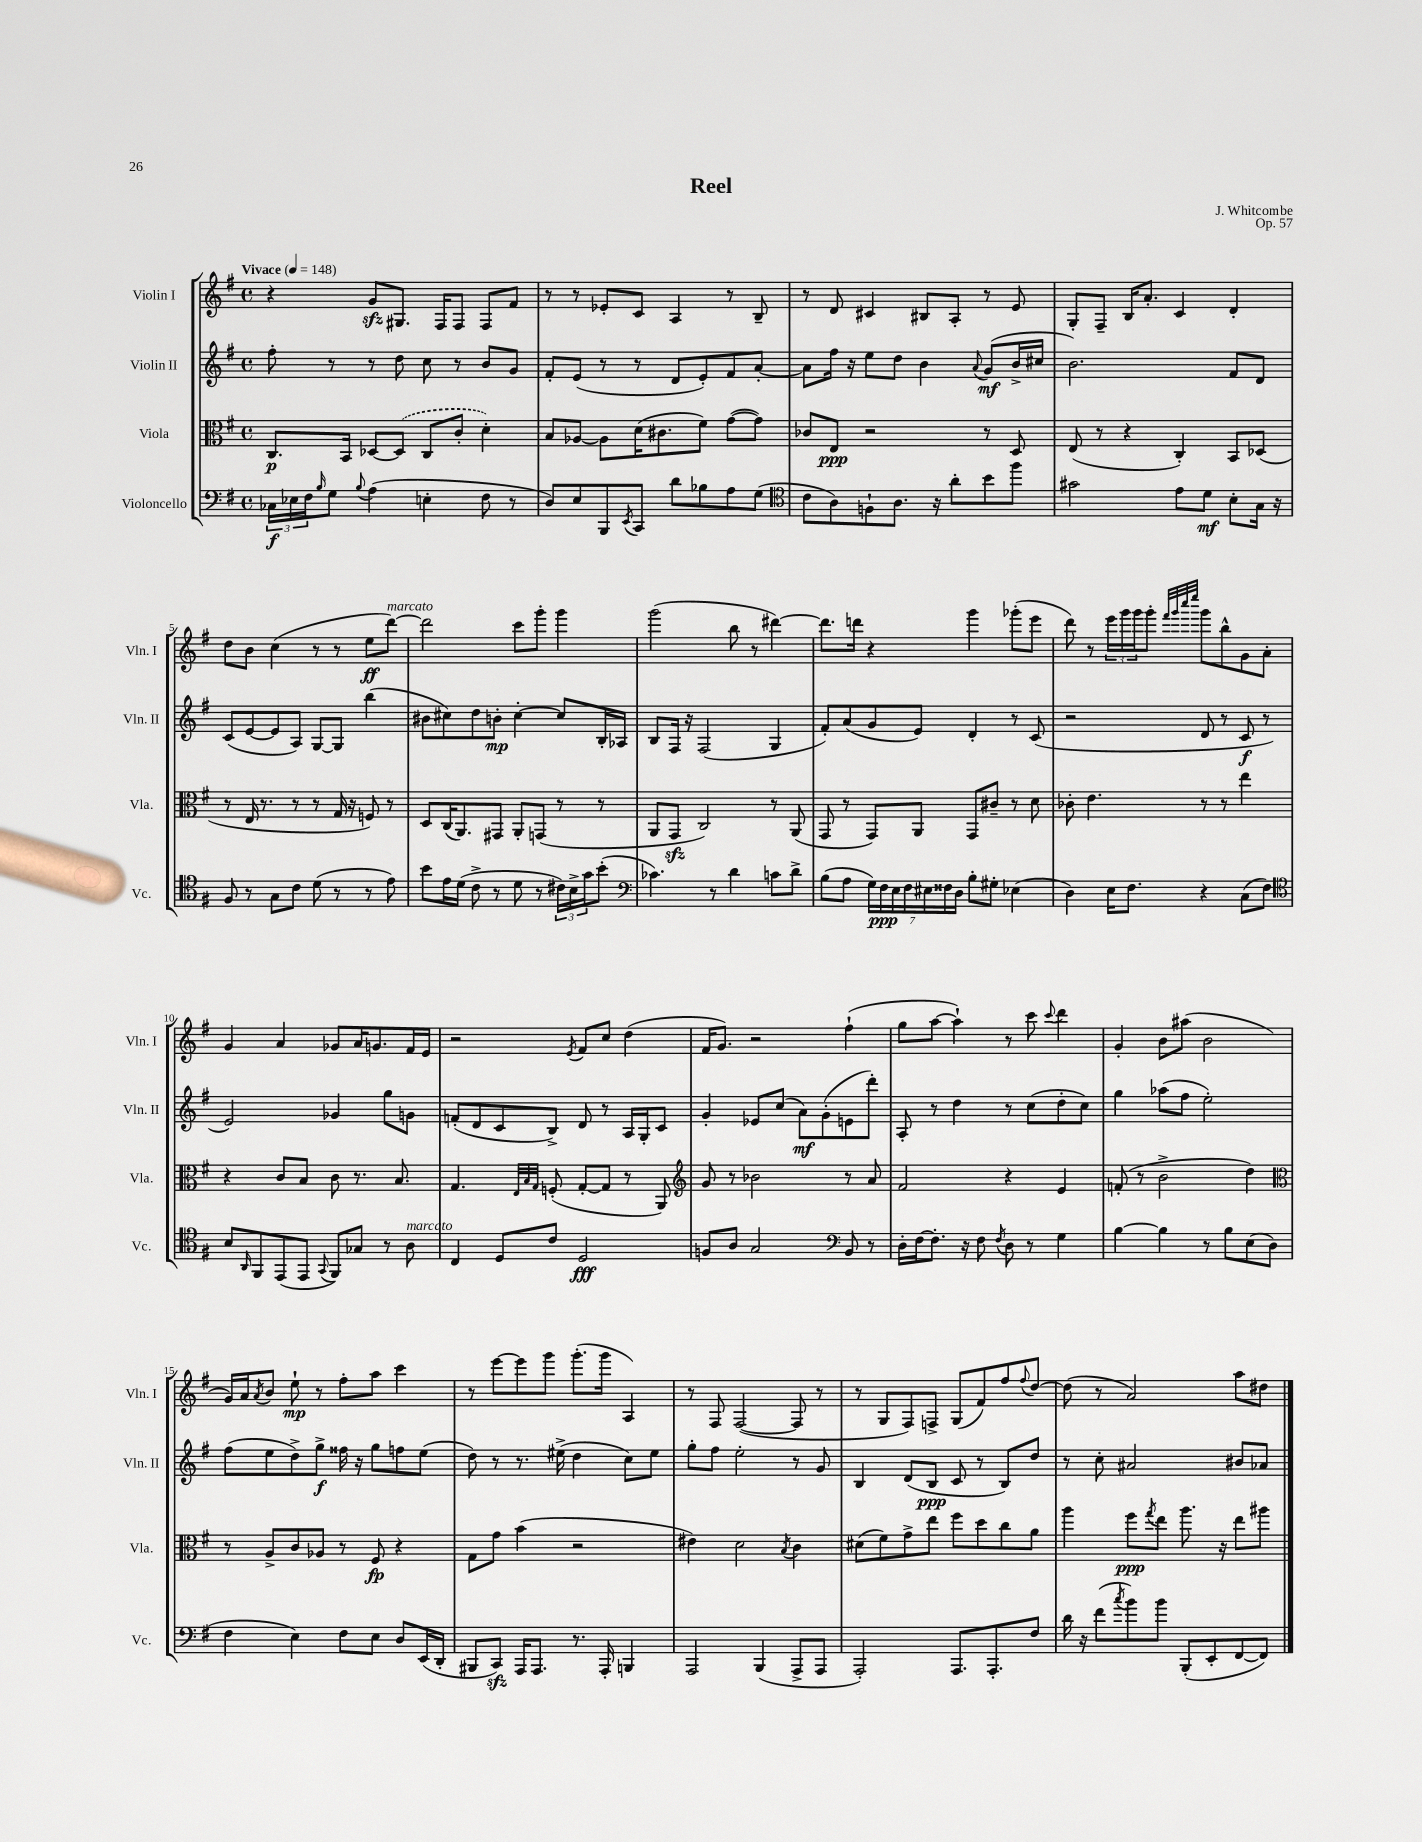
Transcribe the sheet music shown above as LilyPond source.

\header { title = "Reel" composer = "J. Whitcombe" opus = "Op. 57" }
<<
\new StaffGroup <<
\new Staff = "s0" \with { instrumentName = "Violin I" shortInstrumentName = "Vln. I" } {
    \clef treble \key g \major \defaultTimeSignature \time 4/4 \tempo "Vivace" 4 = 148
    r4 g'8\sfz gis8. fis16 fis8 fis8 fis'8 |
    r8 r8 ees'8-. c'8 a4 r8 b8-- |
    r8 d'8 cis'4 bis8 a8-. r8 e'8 |
    g8-. fis8-- b16 a'8.-. c'4 d'4-. |
    d''8 b'8 c''4( r8 r8 e''8\ff d'''8~^\markup { \italic "marcato" }) |
    d'''2 c'''8 g'''8-. g'''4 |
    g'''2( b''8 r8 dis'''4~) |
    dis'''8. d'''16 r4 g'''4 ges'''8-.( e'''8 |
    d'''8) r8 \tuplet 3/2 { e'''16 g'''16 g'''16 } g'''8-. \grace { fis'''32 g'''32 c''''32 e''''32 } g'''8 b''8-^ g'8 a'8-. |
    g'4 a'4 ges'8 a'16 g'8. fis'16 e'16 |
    r2 \acciaccatura { e'8 } fis'8 c''8 d''4( |
    fis'16 g'8.) r2 fis''4-!( |
    g''8 a''8~ a''4-!) r8 c'''8 \appoggiatura { c'''8 } d'''4 |
    g'4-. b'8 ais''8( b'2 |
    g'16) a'16 \acciaccatura { a'8 } b'8 e''8-!\mp r8 fis''8-. a''8 c'''4 |
    r8 e'''8~ e'''8 g'''8 g'''8.-.( g'''16 a4) |
    r8 fis8 fis2~( fis8 r8 |
    r8 g8 fis8) f8-> g8( fis'8) fis''8 \appoggiatura { fis''8 } d''8~ |
    d''8( r8 a'2) a''8 dis''8 \bar "|." |
}
\new Staff = "s1" \with { instrumentName = "Violin II" shortInstrumentName = "Vln. II" } {
    \clef treble \key g \major \defaultTimeSignature \time 4/4
    fis''8-. r8 r8 d''8 c''8 r8 b'8 g'8 |
    fis'8-. e'8( r8 r8 d'8 e'8-.) fis'8 a'8~-. |
    a'8 fis''16 r16 e''8 d''8 b'4 \appoggiatura { a'8 } g'8\mf( b'16-> cis''16 |
    b'2.) fis'8 d'8 |
    c'8( e'8~ e'8 a8) g8~ g8 b''4( |
    bis'8 cis''8) d''8 b'8-.\mp cis''4~-. cis''8 b16-. aes16 |
    b8 fis16 r16 fis2( g4 |
    fis'8-.) a'8( g'8 e'8) d'4-. r8 c'8( |
    r2 d'8 r8 c'8\f r8 |
    e'2) ges'4 g''8 g'8 |
    f'8-.( d'8 c'8 b8->) d'8 r8 a16 g16-. c'8 |
    g'4-. ees'8 c''8( a'8\mf) g'8-.( e'8 d'''8-.) |
    a8-. r8 d''4 r8 c''8( d''8-. c''8) |
    g''4 aes''8( fis''8 e''2-.) |
    fis''8( e''8 d''8->) g''8->\f fisis''16 r16 g''8 f''8 e''8( |
    d''8) r8 r8. eis''16->( d''4 c''8) eis''8 |
    g''8-. fis''8 e''2-. r8 g'8 |
    b4 d'8( b8\ppp c'8 r8 b8) d''8 |
    r8 c''8-. ais'2 bis'8 aes'8 \bar "|." |
}
\new Staff = "s2" \with { instrumentName = "Viola" shortInstrumentName = "Vla." } {
    \clef alto \key g \major \defaultTimeSignature \time 4/4
    c8.\p b,16 des8~ \once \slurDashed des8( c8 c'8-. d'4-.) |
    b8 aes8~ aes8 d'16( cis'8. fis'8) g'8~( g'8) |
    ces'8 e8\ppp r2 r8 d8 |
    e8( r8 r4 c4-.) b,8 des8( |
    r8 e16 r8. r8 r8 g16 r16 f8) r8 |
    d8 c16( a,8.) gis,8 a,8-. g,8( r8 r8 |
    a,8 g,8\sfz c2) r8 a,8( |
    g,8 r8 g,8) a,8 g,8 cis'8-- r8 d'8 |
    ces'8-. e'4. r8 r8 e''4 |
    r4 c'8 b8 c'8 r8. b8. |
    g4. \grace { e32 b32 g32 } f8-.( g8~-. g8 r8 a,8) |
    \clef treble g'8 r8 bes'2 r8 a'8 |
    fis'2 r4 e'4 |
    f'8-.( r8 b'2-> d''4) |
    \clef alto r8 a8-> c'8 aes8 r8 fis8\fp r4 |
    g8 g'8 b'4( r2 |
    eis'4) d'2 \acciaccatura { b8 } c'4 |
    dis'8( fis'8) g'8-> e''8 fis''8 d''8 c''8 a'8 |
    a''4 fis''8\ppp \acciaccatura { g''8 } e''8 a''8. r16 e''8 ais''8 \bar "|." |
}
\new Staff = "s3" \with { instrumentName = "Violoncello" shortInstrumentName = "Vc." } {
    \clef bass \key g \major \defaultTimeSignature \time 4/4
    \tuplet 3/2 { ces16\f ees16 fis16 } \grace { b16 } g8 \appoggiatura { b8 } a4( e4-. fis8 r8 |
    d8) e8 b,,8 \acciaccatura { e,8 } c,8 d'8 bes8 a8 g8( |
    \clef tenor c'8 a8) f8-! a8. r16 a'8-. b'8 fis''8 |
    gis'2 e'8 d'8\mf b8-. g16 r16 |
    fis8 r8 g8 c'8 d'8( r8 r8 e'8) |
    b'8 e'16 d'16( c'8-> r8 d'8 r8 \tuplet 3/2 { cis'16) b16-> g'16 } b'8-.( |
    \clef bass ces'4.) r8 d'4 c'8 d'8-> |
    b8( a8 \tuplet 7/4 { g16) fis16\ppp e16 fis16 eis16 fisis16 d16 } b8-. gis8-. ees4( |
    d4) e16 fis8. r4 c8( fis8) |
    \clef tenor b8 \grace { a,16 } fis,8 e,8( e,8 \appoggiatura { g,8 } fis,8) ges8 r8 a8^\markup { \italic "marcato" } |
    c4 d8 c'8 d2\fff |
    f8 a8 g2 \clef bass b,8 r8 |
    d16-. fis16~ fis8.-. r16 fis8 \acciaccatura { fis8 } d8 r8 g4 |
    b4~ b4 r8 b8 e8( d8 |
    fis4 e4) fis8 e8 d8 e,16( d,16-. |
    bis,,8 c,8\sfz) a,,16 a,,8. r8. a,,16-. b,,4 |
    a,,2 b,,4( a,,8-> a,,8 |
    a,,2-.) a,,8. a,,8.-. fis8 |
    d'16 r16 fis'8( \acciaccatura { c''8 } b'8) b'8 b,,8-.( e,8-. fis,8~ fis,8) \bar "|." |
}
>>
>>
